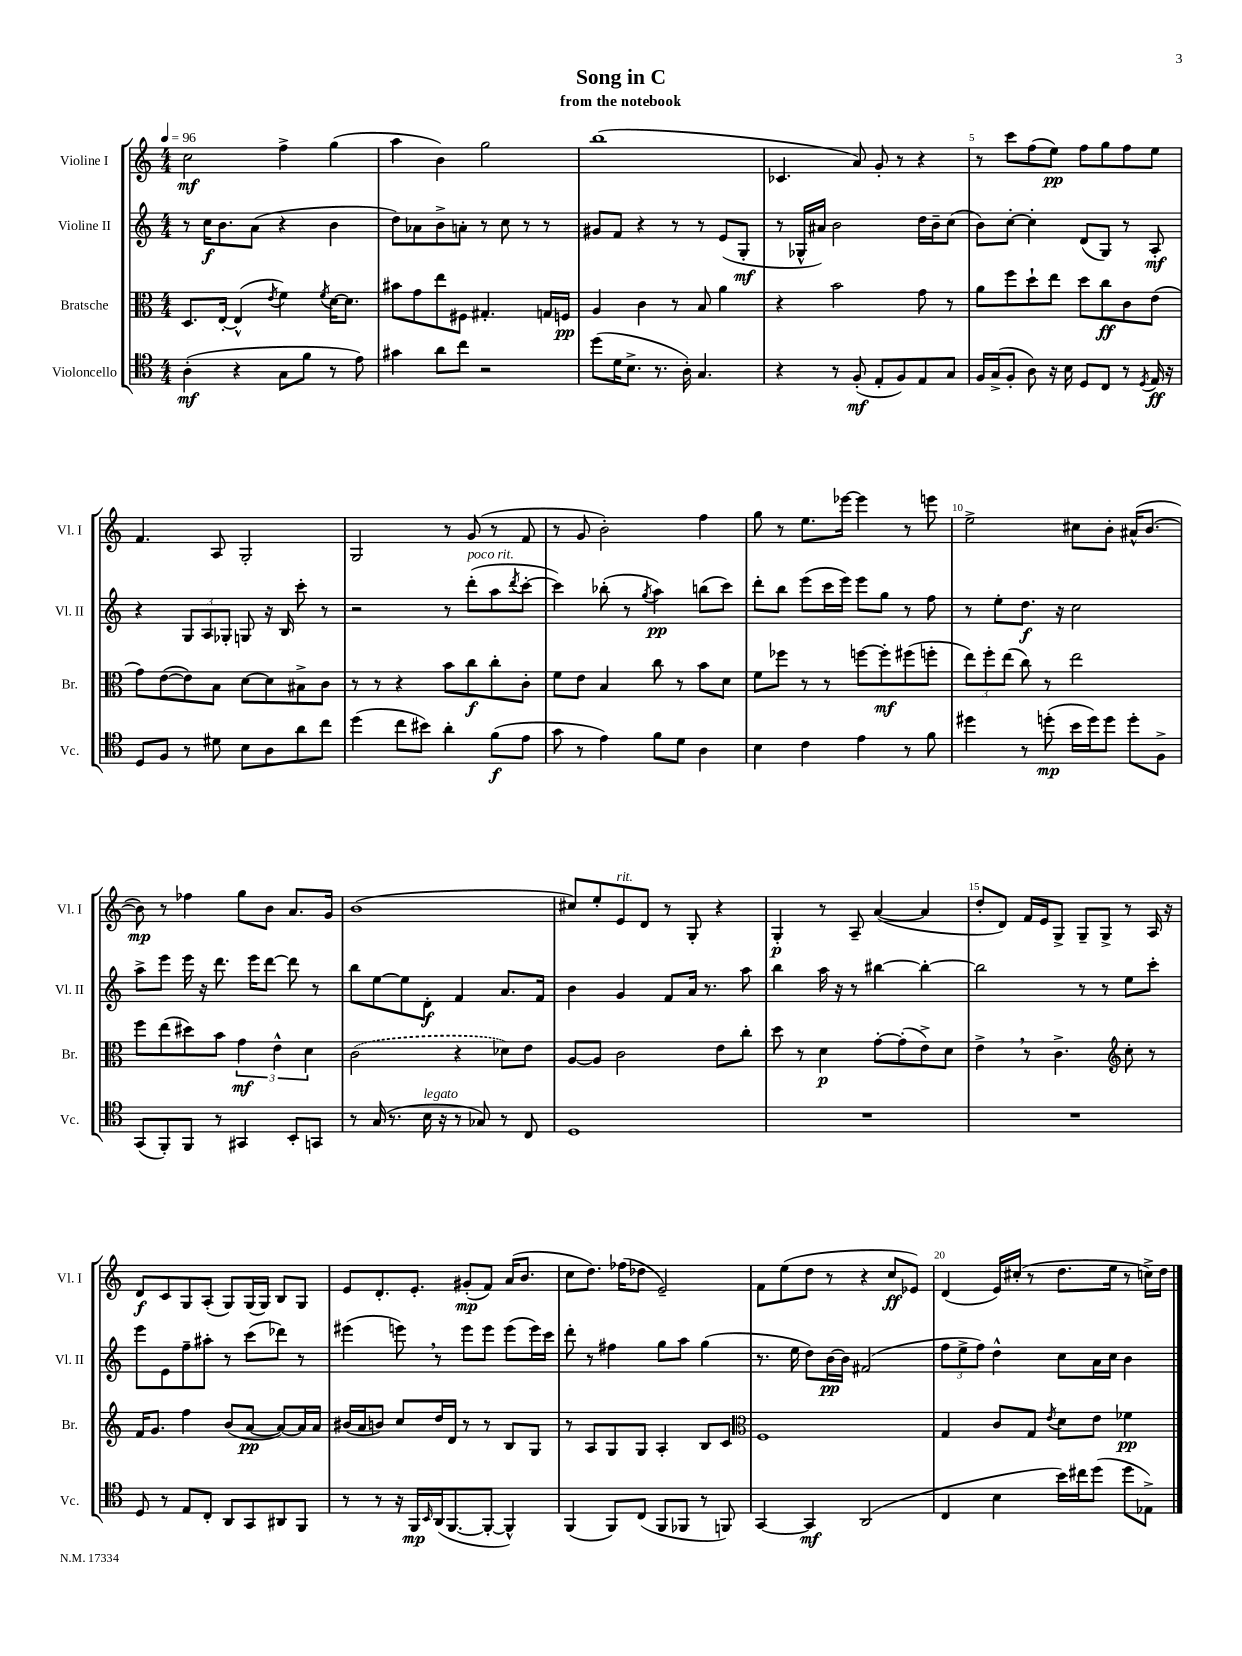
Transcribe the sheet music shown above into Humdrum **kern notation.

**kern	**dynam	**kern	**dynam	**kern	**dynam	**kern	**dynam
*part4	*part4	*part3	*part3	*part2	*part2	*part1	*part1
*staff4	*staff4	*staff3	*staff3	*staff2	*staff2	*staff1	*staff1
*I"Violoncello	*	*I"Bratsche	*	*I"Violine II	*	*I"Violine I	*
*I'Vc.	*	*I'Br.	*	*I'Vl. II	*	*I'Vl. I	*
*clefC4	*	*clefC3	*	*clefG2	*	*clefG2	*
*k[]	*	*k[]	*	*k[]	*	*k[]	*
*M4/4	*	*M4/4	*	*M4/4	*	*M4/4	*
*MM96	*	*MM96	*	*MM96	*	*MM96	*
=1	=1	=1	=1	=1	=1	=1	=1
(4A'\	mf	8.D/L	.	8r	.	2cc\	mf
.	.	.	.	16cc\KL	f	.	.
.	.	[16E'/Jk	.	8.b\	.	.	.
4r	.	(4E^^/]	.	.	.	.	.
.	.	.	.	(8a\J	.	.	.
.	.	8qe/	.	.	.	.	.
8G\L	.	4f\)	.	4r	.	4ff^\	.
8f\J	.	.	.	.	.	.	.
.	.	8qf/	.	.	.	.	.
8r	.	[16d\KL	.	4b\	.	(4gg\	.
.	.	8.d\J]	.	.	.	.	.
8e\)	.	.	.	.	.	.	.
=2	=2	=2	=2	=2	=2	=2	=2
4g#X\	.	8b#X\L	.	8dd\L)	.	4aa\	.
.	.	8g\	.	8a-X\	.	.	.
8a\L	.	8ee\	.	8b^\	.	4b\)	.
8cc\J	.	8F#X\J	.	8an'\J	.	.	.
2r	.	4.G#X'/	.	8r	.	2gg\	.
.	.	.	.	8cc\	.	.	.
.	.	.	.	8r	.	.	.
.	.	16Gn/LL	.	8r	.	.	.
.	.	16Fn/JJ	pp	.	.	.	.
=3	=3	=3	=3	=3	=3	=3	=3
(8dd\L	.	4A/	.	8g#X/L	.	(1bb	.
16d\K	.	.	.	8f/J	.	.	.
8.B^\J	.	.	.	.	.	.	.
.	.	4c\	.	4r	.	.	.
8.r	.	.	.	.	.	.	.
.	.	8r	.	8r	.	.	.
16A'\)	.	.	.	.	.	.	.
4.G/	.	8B/	.	8r	.	.	.
.	.	4a\	.	(8e/L	.	.	.
.	.	.	.	8G'/J	mf	.	.
=4	=4	=4	=4	=4	=4	=4	=4
4r	.	4r	.	8r	.	4.c-X/	.
.	.	.	.	16G-X^^/LL	.	.	.
.	.	.	.	16a#X/JJ)	.	.	.
8r	.	2b\	.	2b\	.	.	.
(8F'/	mf	.	.	.	.	8a/)	.
8E'/L	.	.	.	.	.	8g'/	.
8F/)	.	.	.	.	.	8r	.
8E/	.	8g\	.	16dd\LL	.	4r	.
.	.	.	.	16b~\J	.	.	.
8G/J	.	8r	.	(8cc\J	.	.	.
=5	=5	=5	=5	=5	=5	=5	=5
16F/LL	.	8a\L	.	8b\L)	.	8r	.
(16G^/J	.	.	.	.	.	.	.
8F'/J	.	8ff\	.	[8cc'\J	.	8ccc\L	.
8A\)	.	8dd`\	.	4cc'\]	.	(8ff\	.
16r	.	8ee\J	.	.	.	8ee\J)	pp
16B\	.	.	.	.	.	.	.
8D/L	.	8dd\L	.	(8d/L	.	8ff\L	.
8C/J	.	8cc\	ff	8G/J)	.	8gg\	.
8r	.	8c\	.	8r	.	8ff\	.
8qD/	.	.	.	.	.	.	.
16E/	ff	(8e\J	.	8A'/	mf	8ee\J	.
16r	.	.	.	.	.	.	.
!!LO:LB:g=z
=6	=6	=6	=6	=6	=6	=6	=6
8D/L	.	8g\L)	.	4r	.	4.f/	.
8F/J	.	([8e\	.	.	.	.	.
8r	.	8e\])	.	12G/L	.	.	.
.	.	.	.	12A/	.	.	.
8d#X\	.	8B\J	.	.	.	8A/	.
.	.	.	.	12G-X'/J	.	.	.
8B\L	.	[8d\L	.	8Gn/	.	2G'/	.
8A\	.	8d\]	.	16r	.	.	.
.	.	.	.	16B/	.	.	.
8a\	.	8B#X^\	.	8ccc'\	.	.	.
8cc\J	.	8c\J	.	8r	.	.	.
=7	=7	=7	=7	=7	=7	=7	=7
(4dd\	.	8r	.	2r	.	2G/	.
.	.	8r	.	.	.	.	.
8cc\L	.	4r	.	.	.	.	.
8b#X\J)	.	.	.	.	.	.	.
4a'\	.	8b\L	.	8r	.	8r	.
!	!	!	!	!LO:TX:a:i:t=poco rit.	!	!	!
.	.	8cc\	f	(8ddd'\L	.	(8g/	.
(8f\L	f	8cc'\	.	8aa\	.	8r	.
.	.	.	.	8qddd/	.	.	.
8e\J	.	8c'\J	.	[8ccc'\J	.	8f/	.
=8	=8	=8	=8	=8	=8	=8	=8
8g\	.	8f\L	.	4ccc\])	.	8r	.
8r	.	8e\J	.	.	.	8g/	.
4e\)	.	4B/	.	(8bb-X'\	.	2b'\)	.
.	.	.	.	8r	.	.	.
.	.	.	.	8qgg/	.	.	.
8f\L	.	8cc\	.	4aa\)	pp	.	.
8d\J	.	8r	.	.	.	.	.
4A\	.	8b\L	.	(8bbn\L	.	4ff\	.
.	.	8d\J	.	8ccc\J)	.	.	.
=9	=9	=9	=9	=9	=9	=9	=9
4B\	.	8f\L	.	8ddd'\L	.	8gg\	.
.	.	8ff-X\J	.	8bb\J	.	8r	.
4c\	.	8r	.	(8eee\L	.	8.ee\L	.
.	.	8r	.	16ccc\L	.	.	.
.	.	.	.	16eee\JJ)	.	[16eee-X\Jk	.
4e\	.	[8ffn\L	.	8eee\L	.	4eee-\]	.
.	.	8ff'\]	mf	8gg\J	.	.	.
8r	.	(8ff#X\	.	8r	.	8r	.
8f\	.	8ffn'\J	.	8ff\	.	8eeen\	.
=10	=10	=10	=10	=10	=10	=10	=10
4dd#X\	.	12ee\L)	.	8r	.	2ee^\	.
.	.	12ff'\	.	.	.	.	.
.	.	.	.	8ee'\L	.	.	.
.	.	(12ee\J	.	.	.	.	.
8r	.	8cc\)	.	8.dd\J	f	.	.
(8ddn'\	mp	8r	.	.	.	.	.
.	.	.	.	16r	.	.	.
16b\LL	.	2ee\	.	2cc\	.	8cc#X\L	.
16dd\J)	.	.	.	.	.	.	.
8dd\J	.	.	.	.	.	8b'\J	.
8dd'\L	.	.	.	.	.	(16a#X^^/KL	.
.	.	.	.	.	.	[8.b/J	.
8F^\J	.	.	.	.	.	.	.
!!LO:LB:g=z
=11	=11	=11	=11	=11	=11	=11	=11
(8GG/L	.	8ff\L	.	8aa^\L	.	8b\])	mp
8FF'/)	.	(8ee\	.	8eee\J	.	8r	.
8FF/J	.	8dd#X\)	.	16eee\	.	4ff-X\	.
.	.	.	.	16r	.	.	.
8r	.	8b\J	.	8.ddd\	.	.	.
4GG#X/	.	6g\	mf	.	.	8gg\L	.
.	.	.	.	16eee\KL	.	.	.
.	.	.	.	[8ddd\J	.	8b\J	.
.	.	6e^^\	.	.	.	.	.
8BB'/L	.	.	.	8ddd\]	.	8.a/L	.
.	.	6d\	.	.	.	.	.
8GGn/J	.	.	.	8r	.	.	.
.	.	.	.	.	.	16g/Jk	.
=12	=12	=12	=12	=12	=12	=12	=12
8r	.	(2c\	.	8bb\L	.	(1b	.
(16G/	.	.	.	[8ee\	.	.	.
8.r	.	.	.	.	.	.	.
.	.	.	.	8ee\]	.	.	.
!LO:TX:a:i:t=legato	!	!	!	!	!	!	!
16B\	.	.	.	8d'\J	f	.	.
16r	.	.	.	.	.	.	.
8r	.	4r	.	4f/	.	.	.
8G-X/)	.	.	.	.	.	.	.
8r	.	8d-X\L)	.	8.a/L	.	.	.
8C/	.	8e\J	.	.	.	.	.
.	.	.	.	16f/Jk	.	.	.
=13	=13	=13	=13	=13	=13	=13	=13
1D	.	[8A/L	.	4b\	.	8cc#X/L)	.
.	.	8A/J]	.	.	.	8ee'/	.
!	!	!	!	!	!	!LO:TX:a:i:t=rit.	!
.	.	2c\	.	4g/	.	8e/	.
.	.	.	.	.	.	8d/J	.
.	.	.	.	8f/L	.	8r	.
.	.	.	.	16a/Jk	.	8G'/	.
.	.	.	.	8.r	.	.	.
.	.	8e\L	.	.	.	4r	.
.	.	8cc'\J	.	8aa\	.	.	.
=14	=14	=14	=14	=14	=14	=14	=14
1r	.	8dd\	.	4bb\	.	4G'/	p
.	.	8r	.	.	.	.	.
.	.	4d\	p	16aa\	.	8r	.
.	.	.	.	16r	.	.	.
.	.	.	.	8r	.	8A~/	.
.	.	[8g'\L	.	[4bb#X\	.	([4a/	.
.	.	(8g'\]	.	.	.	.	.
.	.	8e^\)	.	4bb#'\_	.	4a/]	.
.	.	8d\J	.	.	.	.	.
=15	=15	=15	=15	=15	=15	=15	=15
1r	.	4e^,\	.	2bb#\]	.	8dd'/L	.
.	.	.	.	.	.	8d/J)	.
.	.	8r	.	.	.	16f/LL	.
.	.	.	.	.	.	16e/J	.
.	.	4.c^\	.	.	.	8G^/J	.
.	.	.	.	8r	.	8G~/L	.
.	.	.	.	8r	.	8G^/J	.
*	*	*clefG2	*	*	*	*	*
.	.	8cc'\	.	8ee\L	.	8r	.
.	.	8r	.	8ccc'\J	.	16A/	.
.	.	.	.	.	.	16r	.
!!LO:LB:g=z
=16	=16	=16	=16	=16	=16	=16	=16
8D/	.	16f/KL	.	8eee\L	.	8d/L	f
.	.	8.g/J	.	.	.	.	.
8r	.	.	.	8e\	.	8c/	.
8E/L	.	4ff\	.	8ff~\	.	8G/	.
8C'/J	.	.	.	8aa#X'\J	.	(8A'/J	.
8AA/L	.	(8b/L	.	8r	.	8G/L)	.
8GG/	.	[8a/J	pp	(8ccc\L	.	(16G/L	.
.	.	.	.	.	.	16G/JJ)	.
8AA#X/	.	8a/L_)	.	8ddd-X\J)	.	8B/L	.
8FF/J	.	16a/L]	.	8r	.	8G/J	.
.	.	16a/JJ	.	.	.	.	.
=17	=17	=17	=17	=17	=17	=17	=17
8r	.	(16b#X/LL	.	(4eee#X\	.	8e/L	.
.	.	16a/J	.	.	.	.	.
8r	.	8bn/J)	.	.	.	8.d'/	.
16r	.	8cc/L	.	8eeen,\)	.	.	.
16FF/LL	mp	.	.	.	.	8.e'/J	.
16qqBB/	.	.	.	.	.	.	.
(16AA/J	.	16dd/L	.	8r	.	.	.
[8.FF/	.	16d/JJ	.	.	.	.	.
.	.	8r	.	8eee\L	.	(8g#X'/L	mp
8FF'/J_	.	8r	.	8eee\J	.	8f/J)	.
4FF^^/])	.	8B/L	.	(8eee\L	.	(16a/KL	.
.	.	.	.	.	.	8.b/J	.
.	.	8G/J	.	16eee\L)	.	.	.
.	.	.	.	16ccc\JJ	.	.	.
=18	=18	=18	=18	=18	=18	=18	=18
(4FF/	.	8r	.	8ddd'\	.	8cc\L	.
.	.	8A/L	.	8r	.	8.dd\J)	.
8FF/L)	.	8G/	.	4ff#X\	.	.	.
.	.	.	.	.	.	(16ff-X\KL	.
(8C/J	.	8G/J	.	.	.	8dd-X\J	.
8FF/L	.	4A'/	.	8gg\L	.	2e~/)	.
8FF-X/J	.	.	.	8aa\J	.	.	.
8r	.	8B/L	.	(4gg\	.	.	.
8FFn/)	.	8c/J	.	.	.	.	.
=19	=19	=19	=19	=19	=19	=19	=19
*	*	*clefC3	*	*	*	*	*
[4GG/	.	1F	.	8.r	.	8f\L	.
.	.	.	.	.	.	(8ee\	.
.	.	.	.	16ee\	.	.	.
4GG/]	mf	.	.	8dd\L)	.	8dd\J	.
.	.	.	.	[16b\L	pp	8r	.
.	.	.	.	16b\JJ]	.	.	.
(2AA/	.	.	.	(2f#X/	.	4r	.
.	.	.	.	.	.	8cc/L	ff
.	.	.	.	.	.	8e-X/J)	.
=20	=20	=20	=20	=20	=20	=20	=20
4C/	.	4G/	.	12ff\L	.	(4d/	.
.	.	.	.	12ee^\	.	.	.
.	.	.	.	12ff\J)	.	.	.
4B\	.	8c/L	.	4dd^^\	.	16e/LL)	.
.	.	.	.	.	.	(16cc#X'/JJ	.
.	.	8G/J	.	.	.	8r	.
.	.	8qe/	.	.	.	.	.
16b\LL)	.	8d\L	.	8cc\L	.	8.dd\L	.
16cc#X\J	.	.	.	.	.	.	.
(8dd\J	.	8e\J	.	16a\L	.	.	.
.	.	.	.	16cc\JJ	.	16ee\Jk	.
8dd\L	.	4f-X\	pp	4b\	.	8r	.
8E-X^\J)	.	.	.	.	.	16ccn^\LL)	.
.	.	.	.	.	.	16dd\JJ	.
==	==	==	==	==	==	==	==
*-	*-	*-	*-	*-	*-	*-	*-
